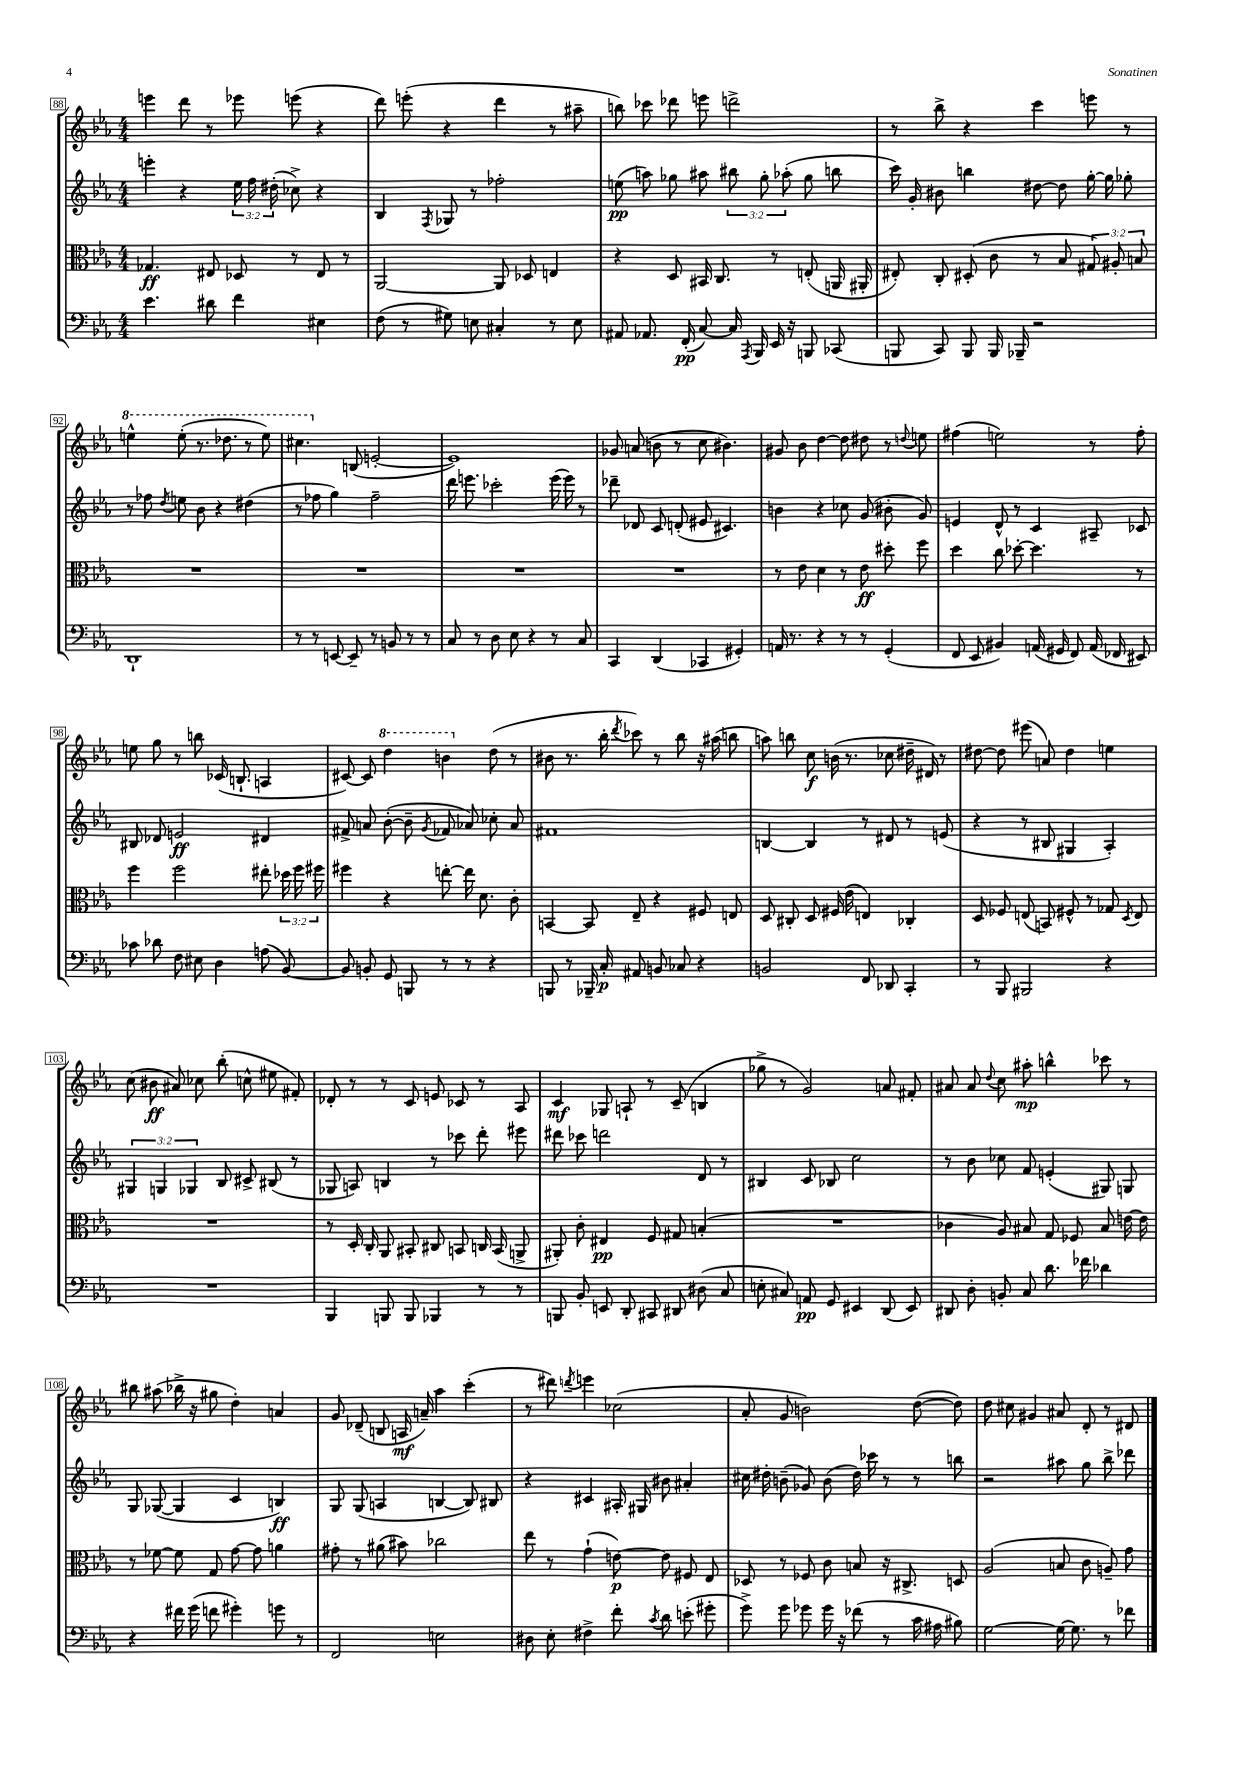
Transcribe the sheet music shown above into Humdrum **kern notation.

**kern	**kern	**kern	**kern
*staff4	*staff3	*staff2	*staff1
*clefF4	*clefC3	*clefG2	*clefG2
*k[b-e-a-]	*k[b-e-a-]	*k[b-e-a-]	*k[b-e-a-]
*M4/4	*M4/4	*M4/4	*M4/4
4.e-	4.G-	4eee'	4eee
.	.	4r	8ddd
8d#	8E#	.	8r
4f	8D-	24ee-	8eee-
.	.	24ff	.
.	.	(24dd#'	.
.	8r	8cc-^)	(8eee
4E#	8E#	4r	4r
.	8r	.	.
=	=	=	=
(8F	[2AA-	4B-	8ddd)
8r	.	.	(8eee'
.	.	8qF	.
8G#)	.	8G-	4r
8E	.	8r	.
4C#'	8AA-]	2ff-'	4ddd
.	8D-	.	.
8r	4E	.	8r
8E	.	.	8aa#~
=	=	=	=
8AA#	4r	(8ee	8bb)
8.AA-	.	8aa)	8ccc-
.	8D	8gg-	8ddd-
(16FF'	.	.	.
[8C)	16BB#	8aa#	8eee
.	8.C	.	.
16C]	.	12bb#	2ddd^
8qAAA-	.	.	.
16BBB-	.	.	.
.	.	12gg-'	.
16EE-	8r	.	.
.	.	(12aa-'	.
16r	.	.	.
8BBB	(8E'	8gg-	.
(8CC-	16AA	8bb	.
.	16AA#'	.	.
=	=	=	=
8BBB	8E#')	16ccc)	8r
.	.	16g'	.
8CC)	8C'	8b#	8bb-^
8BBB	(8D#'	4bb	4r
16BBB	8c	.	.
16BBB-~	.	.	.
2r	8r	[8dd#	4ccc
.	8B-	8dd#]	.
.	12G#)	[16gg'	8eee
.	.	16gg]	.
.	12A#'	.	.
.	.	8gg-'	8r
.	12B	.	.
=	=	=	=
1DD`	1r	8r	4eee^^
.	.	8ff-	.
.	.	8qdd	.
.	.	8ee	(8eee'
.	.	8b-	8.r
.	.	4r	.
.	.	.	8.ddd-
.	.	(4dd#	8r
.	.	.	8eee)
=	=	=	=
8r	1r	8r	4.ccc#
8r	.	8ff-	.
[8EE	.	4gg)	.
8EE~]	.	.	(8B
8r	.	2ff-~	[2e'
8BB	.	.	.
8r	.	.	.
8r	.	.	.
=	=	=	=
8C	1r	16ddd	1e])
.	.	8.eee	.
8r	.	.	.
8D	.	2ccc-'	.
8E-	.	.	.
4r	.	.	.
8r	.	(16eee	.
.	.	16eee)	.
8C	.	8r	.
=	=	=	=
4CC	1r	8ddd-~	8g-
.	.	8d-	(8a
(4DD	.	8c	8b
.	.	(8d'	8r
4CC-	.	8e#	8cc
.	.	4.c#)	4.b#)
4GG#')	.	.	.
=	=	=	=
16AA	8r	4b	8g#
8.r	.	.	.
.	8e-	.	8b-
4r	4d	4r	[4dd
8r	8r	8cc-	8dd]
8r	8e-	(8g	8dd#
(4GG'	8dd#'	8b#'	8r
.	.	.	8qqdd
.	8ff	8g)	8ee
=	=	=	=
8FF	4dd	4e	(4ff#
8EE-	.	.	.
4BB#)	8cc	8d^^	2ee)
.	[8dd-'	8r	.
(16AA	4.dd-]	4c	.
16GG#	.	.	.
8FF)	.	.	.
(16AA	.	8A#~	8r
16FF-	.	.	.
8EE#)	8r	8c-	8ff#'
=	=	=	=
8c-	4ff	8B#	8ee
8d-	.	8d-	8gg
8F	2ff	2e	8r
8E#	.	.	8bb
4D	.	.	(16c-
.	.	.	8.B`
(8A	8ee#'	4d#	4A
[8BB-)	24dd-	.	.
.	24ff	.	.
.	24ff#	.	.
=	=	=	=
8BB-]	4ff#	8f#^	[8c#)
8BB'	.	8a	8c#]
8GG	4r	([8b-'	4ddd
8BBB	.	8b-~]	.
.	.	8qg	.
8r	[8ee'	8f-	4bb
8r	16ee]	8a-)	.
.	8.d	.	.
4r	.	8cc-'	(8dd
.	8c'	8a-	8r
=	=	=	=
8BBB	[4BB	1f#	8b#
8r	.	.	8.r
16BBB-~	8BB]	.	.
16C'	.	.	16bb-'
.	.	.	8qddd
8AA#	8E-~	.	8ccc-)
8BB	4r	.	8r
8C-	.	.	8bb-
4r	8F#	.	16r
.	.	.	(16aa#
.	8E	.	8bb
=	=	=	=
2BB	8D	[4B	8aa)
.	8C#'	.	8bb
.	8D	4B]	8cc
.	(16F#	.	(16b
.	16e-	.	8.r
8FF	4E)	8r	.
8DD-	.	8d#	8cc-
4CC'	4C-'	8r	16dd#~
.	.	.	16d#)
.	.	(8e	8r
=	=	=	=
8r	8D	4r	[8dd#
8BBB-	8F-	.	8dd#]
2BBB#	(8E	8r	(8eee#
.	8BB)	8B#	8a)
.	8F#^^	4G#	4dd#
.	8r	.	.
4r	8G-	4A-')	4ee
.	8qD	.	.
.	8E	.	.
=	=	=	=
1r	1r	6G#	(8cc
.	.	.	8b#
.	.	6G	.
.	.	.	8a#)
.	.	6G-	.
.	.	.	8cc-
.	.	8B-	(8bb-'
.	.	8c#^	8cc^^
.	.	(8B#	8ee#
.	.	8r	8f#')
=	=	=	=
4BBB-	8r	8G-	8d-'
.	16D'	8A)	8r
.	16C'	.	.
8BBB	8AA-	4B	8r
8BBB	8BB#'	.	8c
4BBB-	8C#	8r	8e
.	8BB	8ccc-	8c-
8r	16C	8ddd'	8r
.	(16BB	.	.
8r	8AA^	8eee#	8A-
=	=	=	=
8BBB	8AA#')	8ddd#	4c
8BB-'	8c'	8ccc-	.
8EE	4E#	2ddd	8G-
8DD'	.	.	8A`
8CC#	8F	.	8r
8DD#	8G#	.	(8c~
(8D#	(4B'	8d	4B
8C	.	8r	.
=	=	=	=
8E'	1r	4B#	8gg-^
8C#)	.	.	8r
8AA	.	8c	2g)
8GG	.	8B-	.
4EE#	.	2cc	.
(8DD	.	.	8a
8EE#)	.	.	8f#'
=	=	=	=
8DD#	4c-	8r	8a#
8D'	.	8b-	8a#
.	.	.	8qqdd
8BB'	8A-)	8cc-	8cc
8C	8B#	8f	8aa#'
8.d	8G	(4e'	4bb^^
.	8F-	.	.
16f-	.	.	.
4d-	8B#	8G#)	8ccc-
.	[16e	8G	8r
.	16e]	.	.
=	=	=	=
4r	8r	8G	8bb#
.	[8f-	([8G-	(8aa#
16f#	8f-]	4G-]	16bb-^
(16g	.	.	16r
8f	8G	.	8gg#
4g#')	[8g	4c	4dd')
.	8g]	.	.
8g	4a	4B)	4a
8r	.	.	.
=	=	=	=
2FF	8g#'	8G	8g
.	8r	(8G	(8d-~
.	(8a#	4A	8B
.	8b#)	.	16A
.	.	.	16a~)
2E	2cc-	[4B	4aa-
.	.	8B])	(4ccc'
.	.	8B#	.
=	=	=	=
8D#	8ee-	4r	8r
8E-'	8r	.	8ddd#)
.	.	.	8qddd
4F#^	(4g`	4c#	4eee
8f'	[8e)	16A#'	(2cc-
.	.	16G#	.
8qc	.	.	.
8d	8e]	8b#	.
(8e'	8F#	4a#'	.
8g#'	8E-	.	.
=	=	=	=
8g^)	8D-	16cc#	8a-'
.	.	16dd#'	.
8g	8r	(8b~	8g
8g-	8F-	8g-)	2b)
16g-	8c	(8b	.
16r	.	.	.
(8f-	8B	16dd#)	.
.	.	16ccc-	.
8r	16r	8r	.
.	8.C#^	.	.
16c	.	8r	([8dd
16A#	.	.	.
8B#)	8D	8bb	8dd])
=	=	=	=
[2G	(2A-	2r	8dd
.	.	.	8cc#
.	.	.	4g#
16G_	8B	8aa#	8a#
8.G]	.	.	.
.	8c	8gg	8d'
8r	8A~)	8bb-^	8r
8f-	8g	8ddd-	8d#
==	==	==	==
*-	*-	*-	*-
